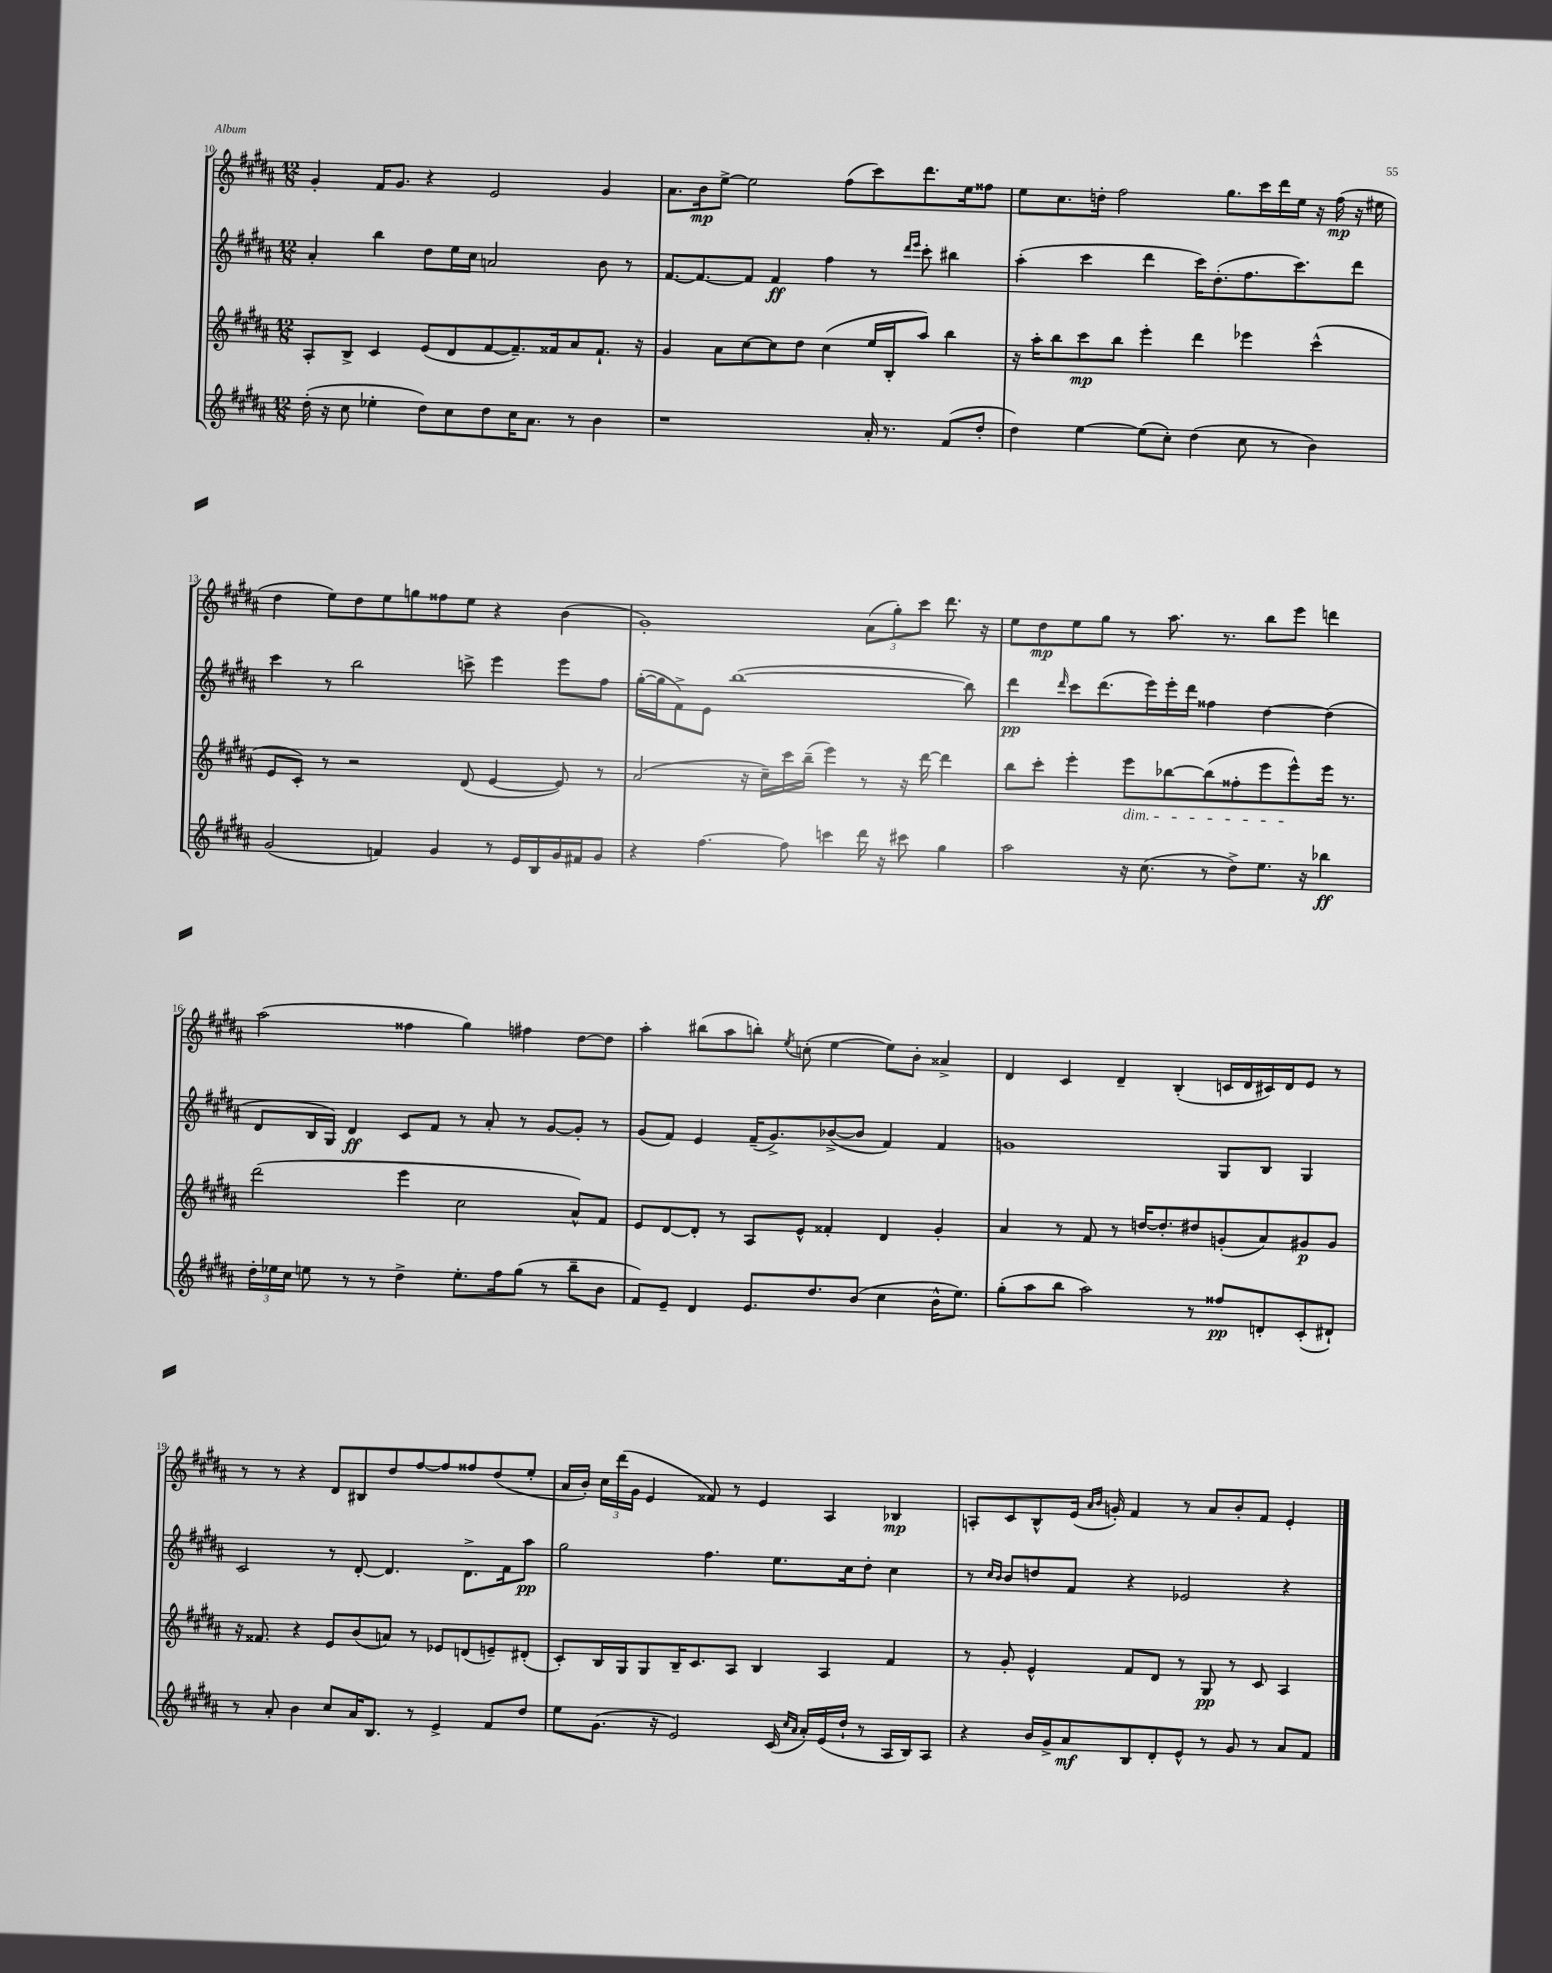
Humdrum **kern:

**kern	**dynam	**kern	**dynam	**kern	**dynam	**kern	**dynam
*part4	*part4	*part3	*part3	*part2	*part2	*part1	*part1
*staff4	*staff4	*staff3	*staff3	*staff2	*staff2	*staff1	*staff1
*clefG2	*	*clefG2	*	*clefG2	*	*clefG2	*
*k[f#c#g#d#a#]	*	*k[f#c#g#d#a#]	*	*k[f#c#g#d#a#]	*	*k[f#c#g#d#a#]	*
*M12/8	*	*M12/8	*	*M12/8	*	*M12/8	*
=10	=10	=10	=10	=10	=10	=10	=10
(16dd#'\	.	8A#'/L	.	4a#'/	.	4g#'/	.
16r	.	.	.	.	.	.	.
8cc#\	.	8B^/J	.	.	.	.	.
4ee-X'\	.	4c#/	.	4bb\	.	16f#/KL	.
.	.	.	.	.	.	8.g#/J	.
8dd#\L)	.	(8e/L	.	8dd#\L	.	4r	.
8cc#\	.	8d#/	.	16ee\L	.	.	.
.	.	.	.	16cc#\JJ	.	.	.
8dd#\	.	[8f#/	.	2an/	.	2e/	.
16cc#\K	.	8.f#~/])	.	.	.	.	.
8.a#\J	.	.	.	.	.	.	.
.	.	16f##X/k	.	.	.	.	.
8r	.	8a#/	.	.	.	.	.
4b\	.	8.f##`/J	.	8b\	.	4g#/	.
.	.	.	.	8r	.	.	.
.	.	16r	.	.	.	.	.
=11	=11	=11	=11	=11	=11	=11	=11
1r	.	4g#/	.	[8.f#/L	.	8.a#\L	.
.	.	.	.	8.f#/_	.	16b\k	mp
.	.	8a#\L	.	.	.	[8ee^\J	.
.	.	[8cc#\	.	8f#/J]	.	2ee\]	.
.	.	8cc#\]	.	4f#/	ff	.	.
.	.	8dd#\J	.	.	.	.	.
.	.	(4cc#\	.	4ff#\	.	.	.
.	.	.	.	.	.	(8ff#\L	.
16a#'/	.	16ee/LL	.	8r	.	8ccc#\)	.
8.r	.	16B'/J	.	.	.	.	.
.	.	.	.	16qqddd#/LL	.	.	.
.	.	.	.	16qqeee/JJ	.	.	.
.	.	8aa#/J)	.	8ccc#'\	.	8.ddd#\	.
(8f#/L	.	4bb\	.	4bb#X\	.	.	.
.	.	.	.	.	.	16ee\k	.
8dd#'/J	.	.	.	.	.	8ff##X\J	.
=12	=12	=12	=12	=12	=12	=12	=12
4dd#\)	.	16r	.	(4aa#'\	.	8ee\L	.
.	.	16aa#'\KL	.	.	.	.	.
.	.	8bb\	.	.	.	8.cc#\	.
[4ee\	.	8ccc#\	mp	4ccc#\	.	.	.
.	.	.	.	.	.	16ddn'\Jk	.
.	.	8bb\J	.	.	.	2ff#\	.
(8ee\L]	.	4eee'\	.	4ddd#\	.	.	.
8cc#'\J)	.	.	.	.	.	.	.
(4dd#\	.	4ddd#\	.	16ccc#\KL)	.	.	.
.	.	.	.	(8.dd#'\	.	.	.
.	.	.	.	.	.	8.gg#\L	.
8cc#\	.	4eee-X\	.	8.ff#\	.	.	.
.	.	.	.	.	.	16ccc#\L	.
8r	.	.	.	.	.	16ddd#\	.
.	.	.	.	8.ccc#\)	.	16ee\JJ	.
4b\)	.	(4ccc#^^\	.	.	.	16r	.
.	.	.	.	.	.	(16ff#\	mp
.	.	.	.	8ddd#\J	.	16r	.
.	.	.	.	.	.	16ee#X\	.
!!LO:LB:g=z
=13	=13	=13	=13	=13	=13	=13	=13
(2g#/	.	8e/L	.	4ccc#\	.	4dd#\	.
.	.	8c#'/J)	.	.	.	.	.
.	.	8r	.	8r	.	8ee\L)	.
.	.	2r	.	2bb\	.	8dd#\	.
4fn/)	.	.	.	.	.	8ee\	.
.	.	.	.	.	.	8ggn\	.
4g#/	.	.	.	.	.	8ff##X\	.
.	.	(8d#/	.	8cccn^\	.	8ee\J	.
8r	.	[4e/	.	4eee\	.	4r	.
16e/LL	.	.	.	.	.	.	.
16B/	.	.	.	.	.	.	.
16g#/	.	8e/])	.	8eee\L	.	(4b\	.
16f#X/J	.	.	.	.	.	.	.
8g#/J	.	8r	.	8ff#\J	.	.	.
=14	=14	=14	=14	=14	=14	=14	=14
4r	.	(2a#/	.	([16gg#'\LL	.	1g#')	.
.	.	.	.	16gg#\J]	.	.	.
.	.	.	.	8f#^\)	.	.	.
[4.ff#\	.	.	.	8e\J	.	.	.
.	.	.	.	([1bb	.	.	.
.	.	16r	.	.	.	.	.
.	.	16cc#~\LL)	.	.	.	.	.
8ff#\]	.	16ccc#\	.	.	.	.	.
.	.	(16bb~\JJ	.	.	.	.	.
4cccn\	.	4eee\)	.	.	.	.	.
16ddd#\	.	8r	.	.	.	(12a#\L	.
16r	.	.	.	.	.	.	.
.	.	.	.	.	.	12gg#'\)	.
8ccc#X\	.	16r	.	.	.	.	.
.	.	.	.	.	.	12ccc#\J	.
.	.	[16ddd#\	.	.	.	.	.
4gg#\	.	4ddd#\]	.	.	.	8.ddd#\	.
.	.	.	.	8bb\])	.	.	.
.	.	.	.	.	.	16r	.
=15	=15	=15	=15	=15	=15	=15	=15
2aa#\	.	8bb\L	.	4ddd#\	pp	8ee\L	.
.	.	8ccc#'\J	.	.	.	8dd#\	mp
.	.	.	.	16qqddd#/	.	.	.
.	.	4eee'\	.	8ccc#\L	.	8ee\	.
.	.	.	.	(8.ddd#\	.	8gg#\J	.
!	!	!LO:TX:b:i:t=dim.	!	!	!	!	!
16r	.	8eee\L	.	.	.	8r	.
(8.cc#\	.	.	.	16eee\L)	.	.	.
.	.	[8bb-X\	.	16eee'\	.	8.aa#\	.
.	.	.	.	16ddd#\JJ	.	.	.
8r	.	(8bb-\]	.	4ff##X\	.	.	.
.	.	.	.	.	.	8.r	.
8dd#^\L)	.	8ff##X'\	.	.	.	.	.
8.ee\J	.	8eee\	.	[4dd#\	.	8bb\L	.
.	.	8eee^^\)	.	.	.	8eee\J	.
16r	.	.	.	.	.	.	.
4bb-X\	ff	16eee\Jk	.	(4dd#\]	.	4dddn\	.
.	.	8.r	.	.	.	.	.
!!LO:LB:g=z
=16	=16	=16	=16	=16	=16	=16	=16
24dd#'\LL	.	(2ddd#\	.	8d#/L	.	(2aa#\	.
24ee-X\	.	.	.	.	.	.	.
24cc#\JJ	.	.	.	.	.	.	.
8een\	.	.	.	16B/L	.	.	.
.	.	.	.	16G#/JJ)	.	.	.
8r	.	.	.	4d#/	ff	.	.
8r	.	.	.	.	.	.	.
4dd#^\	.	4eee\	.	8c#/L	.	4ff##X\	.
.	.	.	.	8f#/J	.	.	.
8.ee'\L	.	2cc#\	.	8r	.	4gg#\)	.
.	.	.	.	8a#'/	.	.	.
16ff#\k	.	.	.	.	.	.	.
(8gg#\J	.	.	.	8r	.	4ff#X\	.
8r	.	.	.	[8g#/L	.	.	.
8bb~\L	.	8a#^^/L)	.	8g#'/J]	.	[8dd#\L	.
8b\J	.	8f#/J	.	8r	.	8dd#\J]	.
=17	=17	=17	=17	=17	=17	=17	=17
8f#/L)	.	8e/L	.	(8g#/L	.	4aa#'\	.
8e~/J	.	[8d#/	.	8f#/J)	.	.	.
4d#/	.	8d#'/J]	.	4e/	.	(8bb#X\L	.
.	.	8r	.	.	.	8aa#\	.
8.e/L	.	8A#/L	.	(16f#~/KL	.	8bbn'\J)	.
.	.	.	.	8.g#^/)	.	.	.
.	.	.	.	.	.	8qee/	.
.	.	8e^^/J	.	.	.	(8ccn'\	.
8.dd#/	.	.	.	.	.	.	.
.	.	4f##X'/	.	([8b-X^/	.	[4ee\	.
(8b/J	.	.	.	8b-/J]	.	.	.
4cc#\	.	4d#/	.	4f#/)	.	8ee\L])	.
.	.	.	.	.	.	8b'\J	.
16b^^\KL	.	4g#'/	.	4f#/	.	4a##X^/	.
8.ee\J)	.	.	.	.	.	.	.
=18	=18	=18	=18	=18	=18	=18	=18
(8gg#'\L	.	4a#/	.	1gn	.	4d#/	.
8aa#\	.	.	.	.	.	.	.
8bb\J	.	8r	.	.	.	4c#/	.
2aa#\)	.	8f#/	.	.	.	.	.
.	.	8r	.	.	.	4d#~/	.
.	.	[16ddn/KL	.	.	.	.	.
.	.	8.dd'/]	.	.	.	.	.
.	.	.	.	.	.	(4B'/	.
8r	.	8dd#X/	.	.	.	.	.
8ff##X/L	pp	(8gn'/	.	8G#/L	.	16cn/LL	.
.	.	.	.	.	.	16d#/	.
8dn'/	.	8a#/)	.	8B/J	.	16c#X/)	.
.	.	.	.	.	.	16d#/J	.
(8c#'/	.	8g#X/	p	4G#/	.	8e/J	.
8d#X`/J)	.	8g#/J	.	.	.	8r	.
!!LO:LB:g=z
=19	=19	=19	=19	=19	=19	=19	=19
8r	.	16r	.	2c#/	.	8r	.
.	.	8.f##X/	.	.	.	.	.
8a#'/	.	.	.	.	.	8r	.
4b\	.	4r	.	.	.	4r	.
8cc#/L	.	8e/L	.	8r	.	8d#/L	.
16a#/K	.	(8b/	.	[8d#'/	.	8B#X/	.
8.B/J	.	.	.	.	.	.	.
.	.	8an/J)	.	4.d#/]	.	8dd#/	.
8r	.	8r	.	.	.	[8ff#/	.
4e^/	.	8e-X/L	.	.	.	8ff#/]	.
.	.	(8dn/	.	8.d#^\L	.	8ff##X/	.
8f#/L	.	8en~/)	.	.	.	(8dd#/	.
.	.	.	.	16f#\k	.	.	.
8dd#/J	.	(8d#X'/J	.	8aa#\J	pp	8ee'/J	.
=20	=20	=20	=20	=20	=20	=20	=20
8ee\L	.	8c#'/L)	.	2gg#\	.	16a#/LL	.
.	.	.	.	.	.	16b'/JJ)	.
(8.g#\J	.	16B/L	.	.	.	24cc#\LL	.
.	.	.	.	.	.	(24ddd#\	.
.	.	16G#/J	.	.	.	.	.
.	.	.	.	.	.	24g#\JJ	.
.	.	8G#/	.	.	.	4e/	.
16r	.	.	.	.	.	.	.
2e/)	.	16B~/K	.	.	.	.	.
.	.	8.c#/	.	.	.	.	.
.	.	.	.	4.ff#\	.	8f##X/)	.
.	.	8A#/J	.	.	.	8r	.
.	.	4B/	.	.	.	4e/	.
(16c#/	.	.	.	8.ee\L	.	.	.
16qqcc#/LL	.	.	.	.	.	.	.
16qqa#/JJ	.	.	.	.	.	.	.
16a#'/LL)	.	.	.	.	.	.	.
(16e/	.	4A#/	.	.	.	4A#/	.
16dd#`/JJ	.	.	.	16cc#\k	.	.	.
8r	.	.	.	8dd#'\J	.	.	.
16A#/LL	.	4f#/	.	4cc#\	.	4B-X/	mp
16B/J)	.	.	.	.	.	.	.
8A#/J	.	.	.	.	.	.	.
=21	=21	=21	=21	=21	=21	=21	=21
4r	.	8r	.	8r	.	8An'/L	.
.	.	.	.	16qqcc#/LL	.	.	.
.	.	.	.	16qqb/JJ	.	.	.
.	.	8g#'/	.	8b/L	.	8c#/	.
16b/LL	.	4e^^/	.	8ddn/	.	8B^^/	.
16g#^/J	.	.	.	.	.	.	.
8a#/	mf	.	.	8f#/J	.	(16e/Jk	.
.	.	.	.	.	.	16qqa#/LL	.
.	.	.	.	.	.	16qqb/JJ	.
.	.	.	.	.	.	16gn'/)	.
8B/	.	8f#/L	.	4r	.	4f#/	.
8d#'/	.	8d#/J	.	.	.	.	.
8e^^/J	.	8r	.	2e-X/	.	8r	.
8r	.	8G#/	pp	.	.	8a#/L	.
8g#/	.	8r	.	.	.	8b'/	.
8r	.	8c#/	.	.	.	8f#/J	.
8a#/L	.	4A#/	.	4r	.	4e'/	.
8f#/J	.	.	.	.	.	.	.
==	==	==	==	==	==	==	==
*-	*-	*-	*-	*-	*-	*-	*-
